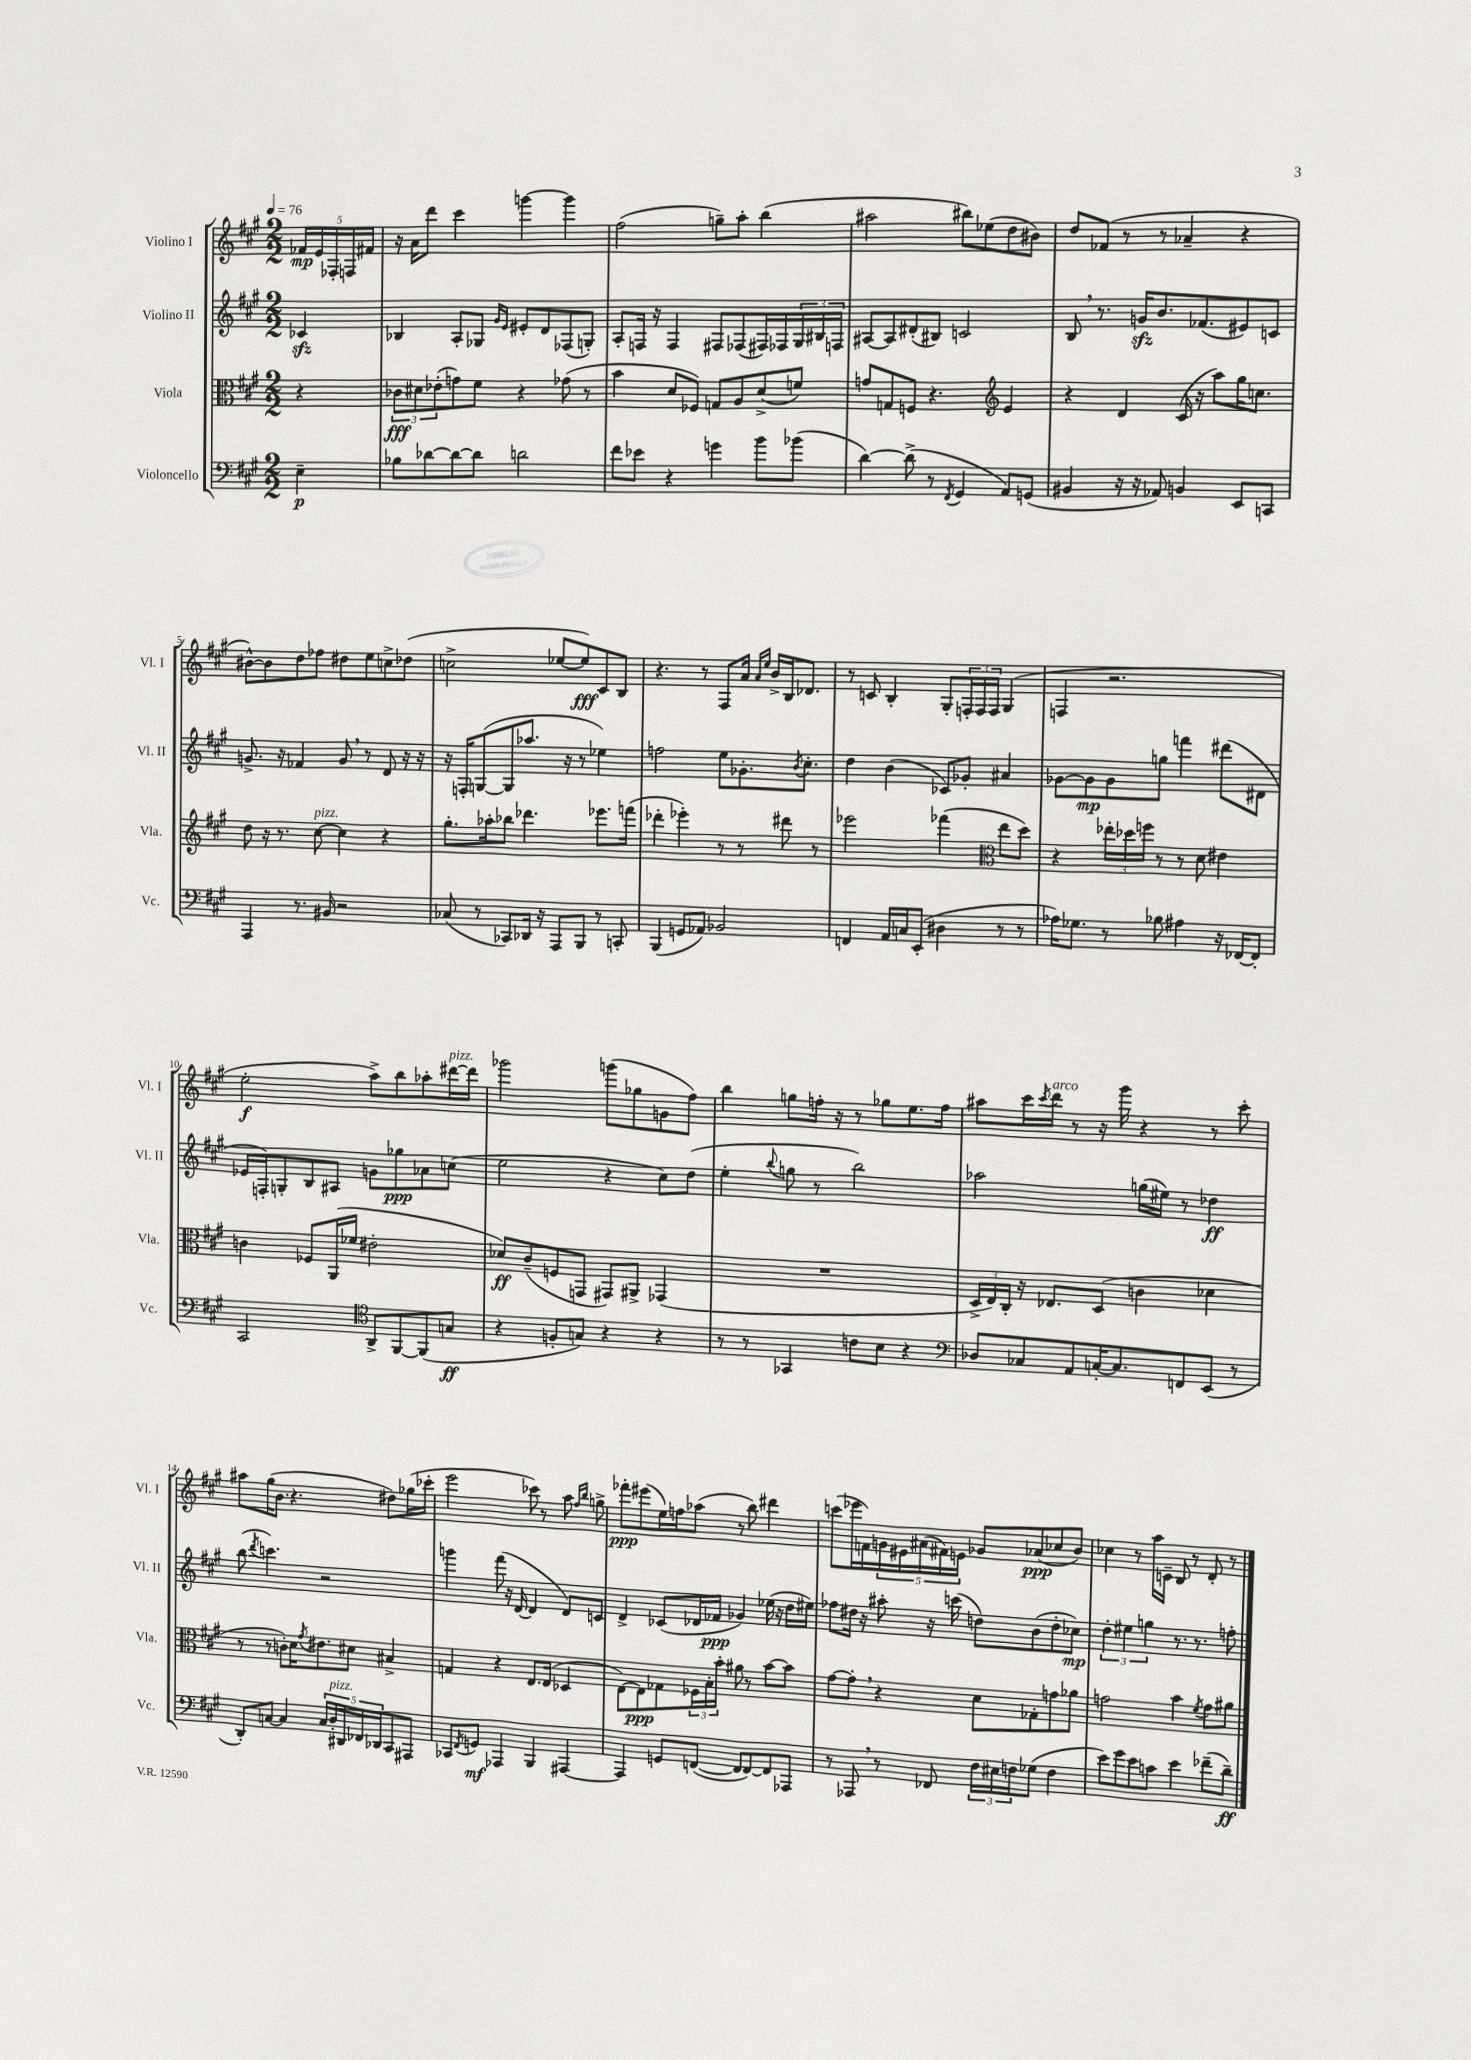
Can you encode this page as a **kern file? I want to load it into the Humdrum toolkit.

**kern	**kern	**kern	**kern
*staff4	*staff3	*staff2	*staff1
*clefF4	*clefC3	*clefG2	*clefG2
*k[f#c#g#]	*k[f#c#g#]	*k[f#c#g#]	*k[f#c#g#]
*M2/2	*M2/2	*M2/2	*M2/2
*MM76	*MM76	*MM76	*MM76
4E~	4r	4c-	20f-
.	.	.	20e
.	.	.	20F-'
.	.	.	20F
.	.	.	20f#
=	=	=	=
8B-	12c-	4B-	16r
.	.	.	16a
.	12d#	.	.
[8d-	.	.	8ddd
.	(12e-'	.	.
8d-_	8g)	8A'	4ccc#
8d-]	8f#	8G-	.
.	.	16qqg#	.
.	.	16qqe	.
2d	4r	8e#'	[4ggg
.	.	8d	.
.	(8g-	(8F-	4ggg]
.	8r	8G')	.
=	=	=	=
8f#	4b	8A'	(2ff#
8e-	.	16F	.
.	.	16r	.
4r	8d	4F	.
.	8F-)	.	.
4g	8G	8F#	8gg~)
.	8A	(8F-	8aa'
8b	(8d^	16F#)	(4bb
.	.	16F-	.
(8b-	8f)	24G#	.
.	.	24B#	.
.	.	24F	.
=	=	=	=
[4d)	8g	[8A#	2aa#
.	8G	8A#]	.
(8d^]	8F	(8d#'	.
8r	4.r	8B#)	.
8qFF#	.	.	.
4GG#	.	2c	8bb#)
.	.	.	(8ee-
*	*clefG2	*	*
8AA)	4e	.	8dd
(8GG	.	.	8b#)
=	=	=	=
4BB#	4r	8B	8dd
.	.	8.r	(8f-
16r	4d	.	8r
16r	.	16g	.
8AA-)	.	8.b	8r
4BB	(16c#	.	4a-~
.	16r	(8.f-	.
.	8aa)	.	.
8EE	16gg#	8e#)	4r
.	8.cc	.	.
8CC	.	8c	.
=	=	=	=
4AAA	8dd	8.g^	[8b#^^)
.	16r	.	8b#]
.	8.r	16r	.
8.r	.	4f-	8dd
.	[8cc#	.	8ff-
16BB#	.	.	.
2r	4cc#]	8g	8dd#
.	.	8r	8ee
.	4r	8d	8cc^
.	.	16r	(8dd-
.	.	16r	.
=	=	=	=
(8C-	8.gg#'	16r	2cc^
.	.	16F'	.
8r	.	([8G	.
.	16aa-'	.	.
8CC-)	8bb-	8G]	.
16DD-	4.ddd-	8.aa-	.
16r	.	.	.
8AAA	.	.	[8ee-
.	.	16r	.
8BBB	.	8r	8ee-])
8r	8.eee-	4ee-)	8c#
8CC'	.	.	8B
.	(16fff	.	.
=	=	=	=
(4BBB	4ddd-'	2ff	4.r
8GG	4eee-')	.	.
8AA-)	.	.	8r
2BB-	8r	8ee	8F#
.	8r	8.g-'	16a
.	.	.	16qqa
.	.	.	16qqee
.	.	.	16b^
.	8ddd#	.	16B
.	.	8qb	.
.	.	8.cc#'	8.d-
.	8r	.	.
=	=	=	=
4FF	2eee-	4dd	8r
.	.	.	8c
16AA	.	(4b	4B'
16C	.	.	.
(8EE'	.	.	.
4D#	(4fff-	8c-)	8G#'
.	.	8g-'	24F'
.	.	.	24F
.	.	.	24F
*	*clefC3	*	*
8r	8ee	4a#	(4G#
8r	8dd)	.	.
=	=	=	=
16A-)	4r	[8g-	4F
8.G-	.	.	.
.	.	8g-]	.
8r	24ee-'	8g-	2.r
.	24dd-	.	.
.	24ff	.	.
8B-	8r	8gg	.
4A#	8r	4fff	.
.	8d	.	.
16r	4e#	(8ddd#	.
[16FF-	.	.	.
8FF-']	.	8d#	.
=	=	=	=
2CC#	4c	16e-	2ee'
.	.	16F')	.
.	.	8G'	.
.	8F-	8B	.
.	(16AA	8A#	.
.	16f-	.	.
*clefC4	*	*	*
8AA^	2e#'	8g	8aa^)
[8FF#	.	8gg-	8bb
(8FF#]	.	8a-	8aa-'
8G	.	(8cc	[16ddd#
.	.	.	16ddd#]
=	=	=	=
4r	8d-)	2ee	2ggg-
.	(8c#~	.	.
8F'	8F	.	.
8G)	8GG	.	.
4r	8GG#)	4r	(8ggg
.	8AA#^	.	8gg-
4r	(4GG-	8cc#)	8g
.	.	(8dd	8ff#)
=	=	=	=
8r	1r	4ee'	4bb
8r	.	.	.
.	.	8qqbb	.
4GG-	.	8gg	8gg
.	.	8r	16ff'
.	.	.	16r
8c	.	2bb)	8r
8B	.	.	8gg-
4r	.	.	8.ee
.	.	.	16ff
=	=	=	=
*clefF4	*	*	*
8D-	24D^	2aa-	8aa#
.	24E)	.	.
.	24C#'	.	.
8C-	16r	.	16ccc#
.	.	.	8qccc#
.	8.E-	.	16ddd
8AA	.	.	8r
[16C'	(8D	.	16r
8.C]	.	.	16ggg#
.	4c	(16gg	4r
.	.	16ee#)	.
8FF	.	8r	.
(8EE	4d-	4dd-	8r
8r	.	.	8ccc#'
=	=	=	=
8DD')	8r	(8bb	8aa#
.	.	8qddd	.
[8C	8r	4.ccc)	(16gg#
.	.	.	8.b
4C]	8c')	.	.
.	16d	.	4.r
.	8qg#	.	.
.	8.e#	.	.
20C	.	2r	.
20D'	.	.	.
20DD#	.	.	.
.	8d#	.	.
20FF-	.	.	.
20DD-	.	.	.
8CC#	4B#^	.	8dd#)
8AAA#	.	.	(16gg-
.	.	.	16ccc-'
=	=	=	=
8CC-	4G	4ggg	2eee
8qFF#	.	.	.
8GG	.	.	.
4AAA-	4r	(8fff#	.
.	.	16r	.
.	.	[16d	.
4BBB	8.E	4d]	8ccc-)
.	.	.	8r
.	(16E	.	.
[4AAA#	4D-	8d)	8aa
.	.	.	16qqff#
.	.	.	16qqbb
.	.	8c	8gg^
=	=	=	=
4AAA#]	[8E)	4d^	8fff-'
.	8E]	.	(8eee#
8GG	8G-	(8c-	16ee)
.	.	.	16ff
([8FF	24F-	16d-	(8aa-
.	24B'	.	.
.	.	16f-	.
.	24b'	.	.
8FF]	8a#	4g-)	8r
[8FF)	8r	.	8bb)
8FF]	[8b	(16ee-	4ddd#
.	.	16r	.
8AAA-	8b]	16dd	.
.	.	16ee#)	.
=	=	=	=
8r	[8g#	8ff-	(8ccc
8AAA-	8g#']	16dd#	16eee-
.	.	16r	16f)
8r	4r	8aa#'	20g
.	.	.	20e#
.	.	.	(20a#
8FF-	.	16r	.
.	.	.	20f#)
.	.	(16ccc	.
.	.	.	20e
24F#	8d	8dd)	8g-
24E#	.	.	.
24F	.	.	.
(8G-	8G-'	(8b	(8a-
4F	8g	8dd'	8cc-
.	8a-	8cc-)	8b)
=	=	=	=
8e)	2g	6dd'	4cc-
8g#	.	.	.
.	.	6ee#	.
8e	.	.	8r
.	.	6gg	.
8c	.	.	16aa
.	.	.	16c~
4e	4b	8.r	8B
.	.	.	8r
.	.	8.r	.
.	8qf#	.	.
(8f-~	8g	.	8d'
8d~)	8a#	8ff'	8r
==	==	==	==
*-	*-	*-	*-
